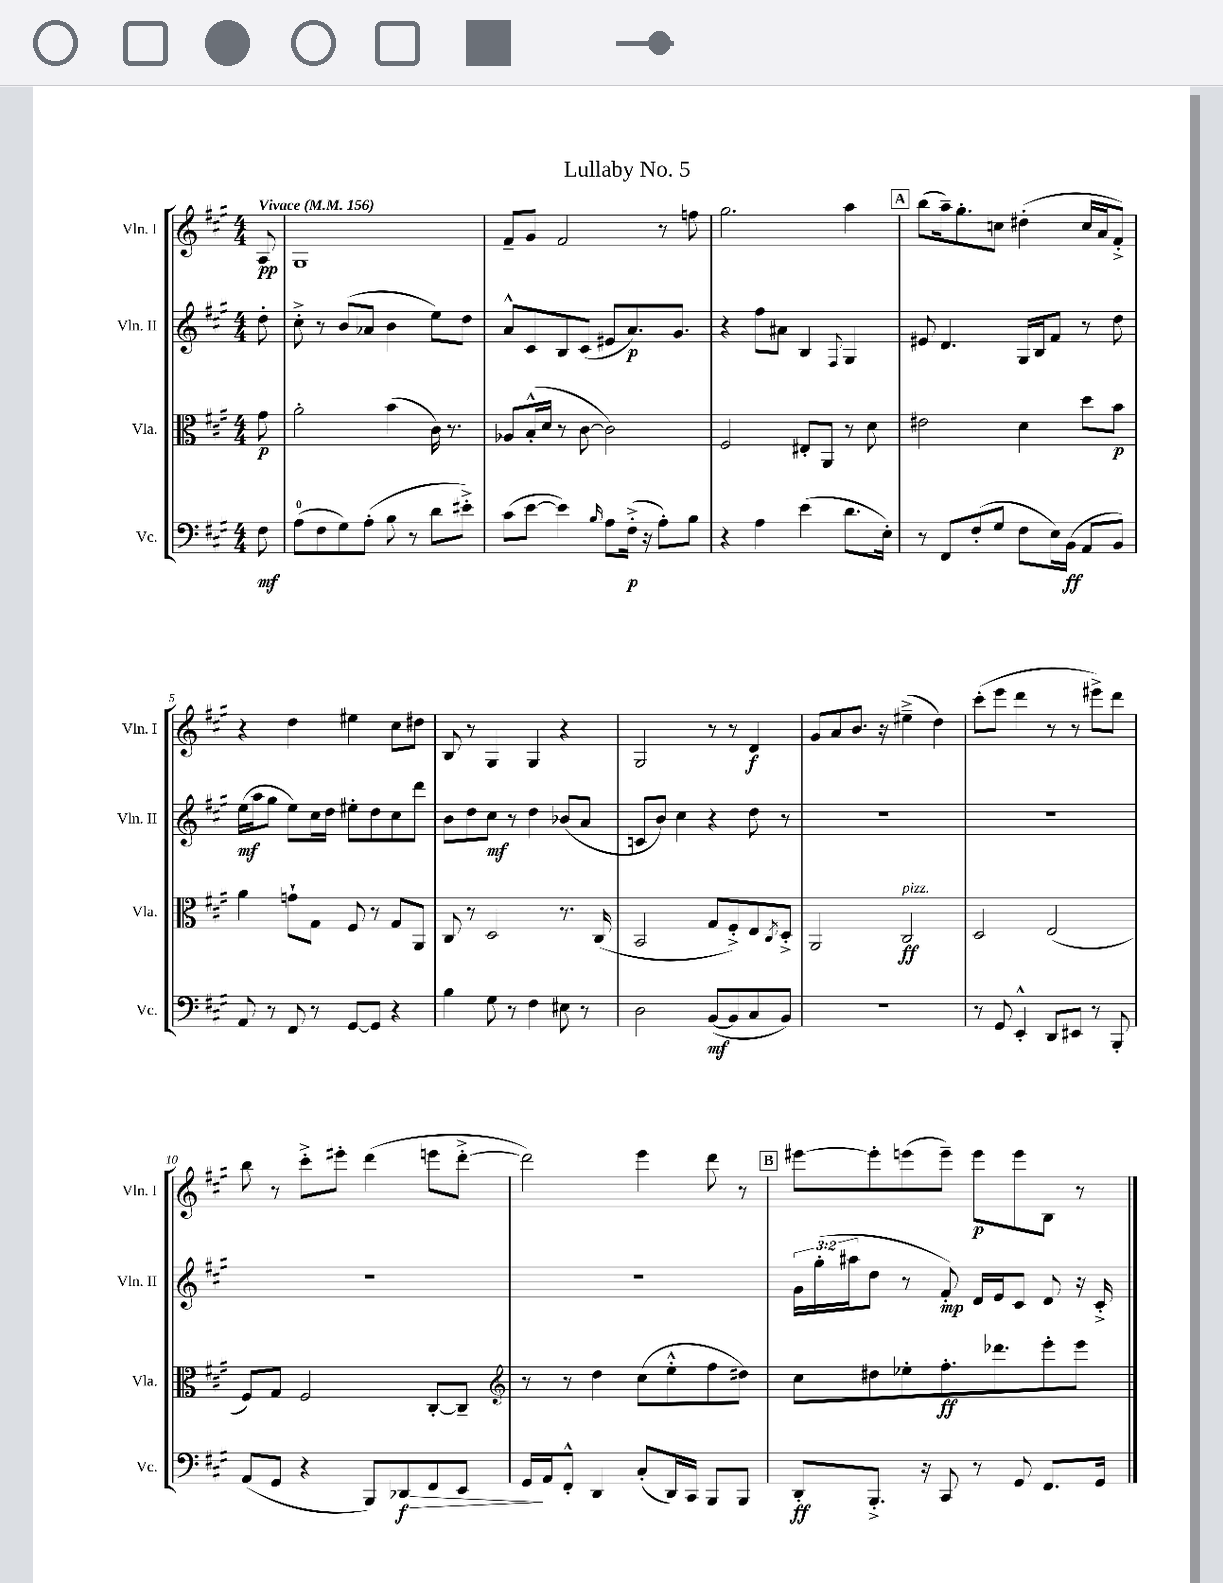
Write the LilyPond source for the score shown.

\header { title = "Lullaby No. 5" }
<<
\new StaffGroup <<
\new Staff = "s0" \with { instrumentName = "Vln. I" shortInstrumentName = "Vln. I" } {
    \clef treble \key a \major \numericTimeSignature \time 4/4 \partial 8 \tempo "Vivace" 4 = 156
    a8\pp |
    gis1 |
    fis'8-- gis'8 fis'2 r8 f''8 |
    gis''2. a''4 |
    \mark \markup { \box "A" } b''8( a''16--) gis''8.-. c''8 dis''4-.( c''16 a'16 fis'8-.->) |
    r4 d''4 eis''4 cis''8 dis''8 |
    b8 r8 gis4 gis4 r4 |
    gis2 r8 r8 d'4\f |
    gis'8 a'8 b'8. r16 eis''4--->( d''4) |
    cis'''8-.( e'''8 d'''4 r8 r8 eis'''8->) d'''8 |
    b''8 r8 cis'''8-.-> eis'''8-. d'''4( e'''8 d'''8~-.-> |
    d'''2) e'''4 d'''8 r8 |
    \mark \markup { \box "B" } eis'''8~ eis'''8-. e'''8( e'''8--) e'''8\p e'''8 b8 r8 \bar "|." |
}
\new Staff = "s1" \with { instrumentName = "Vln. II" shortInstrumentName = "Vln. II" } {
    \clef treble \key a \major \numericTimeSignature \time 4/4 \override Staff.TupletNumber.text = #tuplet-number::calc-fraction-text \partial 8
    d''8-. |
    cis''8-.-> r8 b'8( aes'8 b'4 e''8) d''8 |
    a'8-^ cis'8 b8 cis'8( eis'8 a'8.\p) gis'8. |
    r4 fis''8 ais'8 b4 \appoggiatura { fis8 } gis4 |
    \mark \markup { \box "A" } eis'8 d'4. gis16 b16 fis'8 r8 d''8 |
    e''16\mf( a''16 gis''8 e''8) cis''16 d''16 eis''8-. d''8 cis''8 d'''8 |
    b'8 d''8 cis''8\mf r8 d''4 bes'8( a'8 |
    c'8 b'8) cis''4 r4 d''8 r8 |
    R1 |
    R1 |
    R1 |
    R1 |
    \mark \markup { \box "B" } \tuplet 3/2 { gis'16 gis''16-.( ais''16 } d''8 r8 fis'8-.\mp) d'16 e'16 cis'8 d'8 r16 cis'16-.-> \bar "|." |
}
\new Staff = "s2" \with { instrumentName = "Vla." shortInstrumentName = "Vla." } {
    \clef alto \key a \major \numericTimeSignature \time 4/4 \partial 8
    gis'8\p |
    a'2-. b'4( cis'16) r8. |
    aes8 b16-.-^( d'16 r8 cis'8~ cis'2) |
    fis2 eis8-. a,8 r8 d'8 |
    \mark \markup { \box "A" } eis'2 d'4 d''8 b'8\p |
    a'4 g'8-! gis8 fis8 r8 gis8 a,8 |
    cis8 r8 d2 r8. cis16( |
    b,2 gis8 fis8-.->) e8 \acciaccatura { cis8 } d8-.-> |
    a,2 cis2\ff^\markup { \italic "pizz." } |
    d2 e2( |
    fis8) gis8 fis2 cis8~-. cis8-- |
    \clef treble r8 r8 d''4 cis''8( e''8-.-^ fis''8 dis''8) |
    \mark \markup { \box "B" } cis''8 dis''8 ees''8-. fis''8.-.\ff des'''8. e'''8-. e'''8 \bar "|." |
}
\new Staff = "s3" \with { instrumentName = "Vc." shortInstrumentName = "Vc." } {
    \clef bass \key a \major \numericTimeSignature \time 4/4 \partial 8
    fis8\mf |
    a8-0( fis8 gis8) a8-.( b8 r8 d'8 eis'8-.->) |
    cis'8( e'8~ e'4) \grace { b16 } a8 fis16-.->\p( r16 a8-.) b8 |
    r4 a4 e'4( d'8. e16-.) |
    \mark \markup { \box "A" } r8 fis,8 fis8-.( gis8 fis8 e16) b,16\ff( a,8 b,8) |
    a,8 r8 fis,8 r8 gis,8~ gis,8 r4 |
    b4 gis8 r8 fis4 eis8 r8 |
    d2 b,8~\mf( b,8 cis8 b,8) |
    R1 |
    r8 gis,8 e,4-.-^ d,8 eis,8 r8 b,,8-. |
    a,8( gis,8 r4 b,,8) des,8\f\> fis,8 e,8 |
    gis,16\! a,16 fis,8-.-^ d,4 cis8-.( d,16) cis,16 b,,8 b,,8 |
    \mark \markup { \box "B" } d,8-.\ff b,,8.-.-> r16 cis,8 r8 gis,8 fis,8. gis,16 \bar "|." |
}
>>
>>
